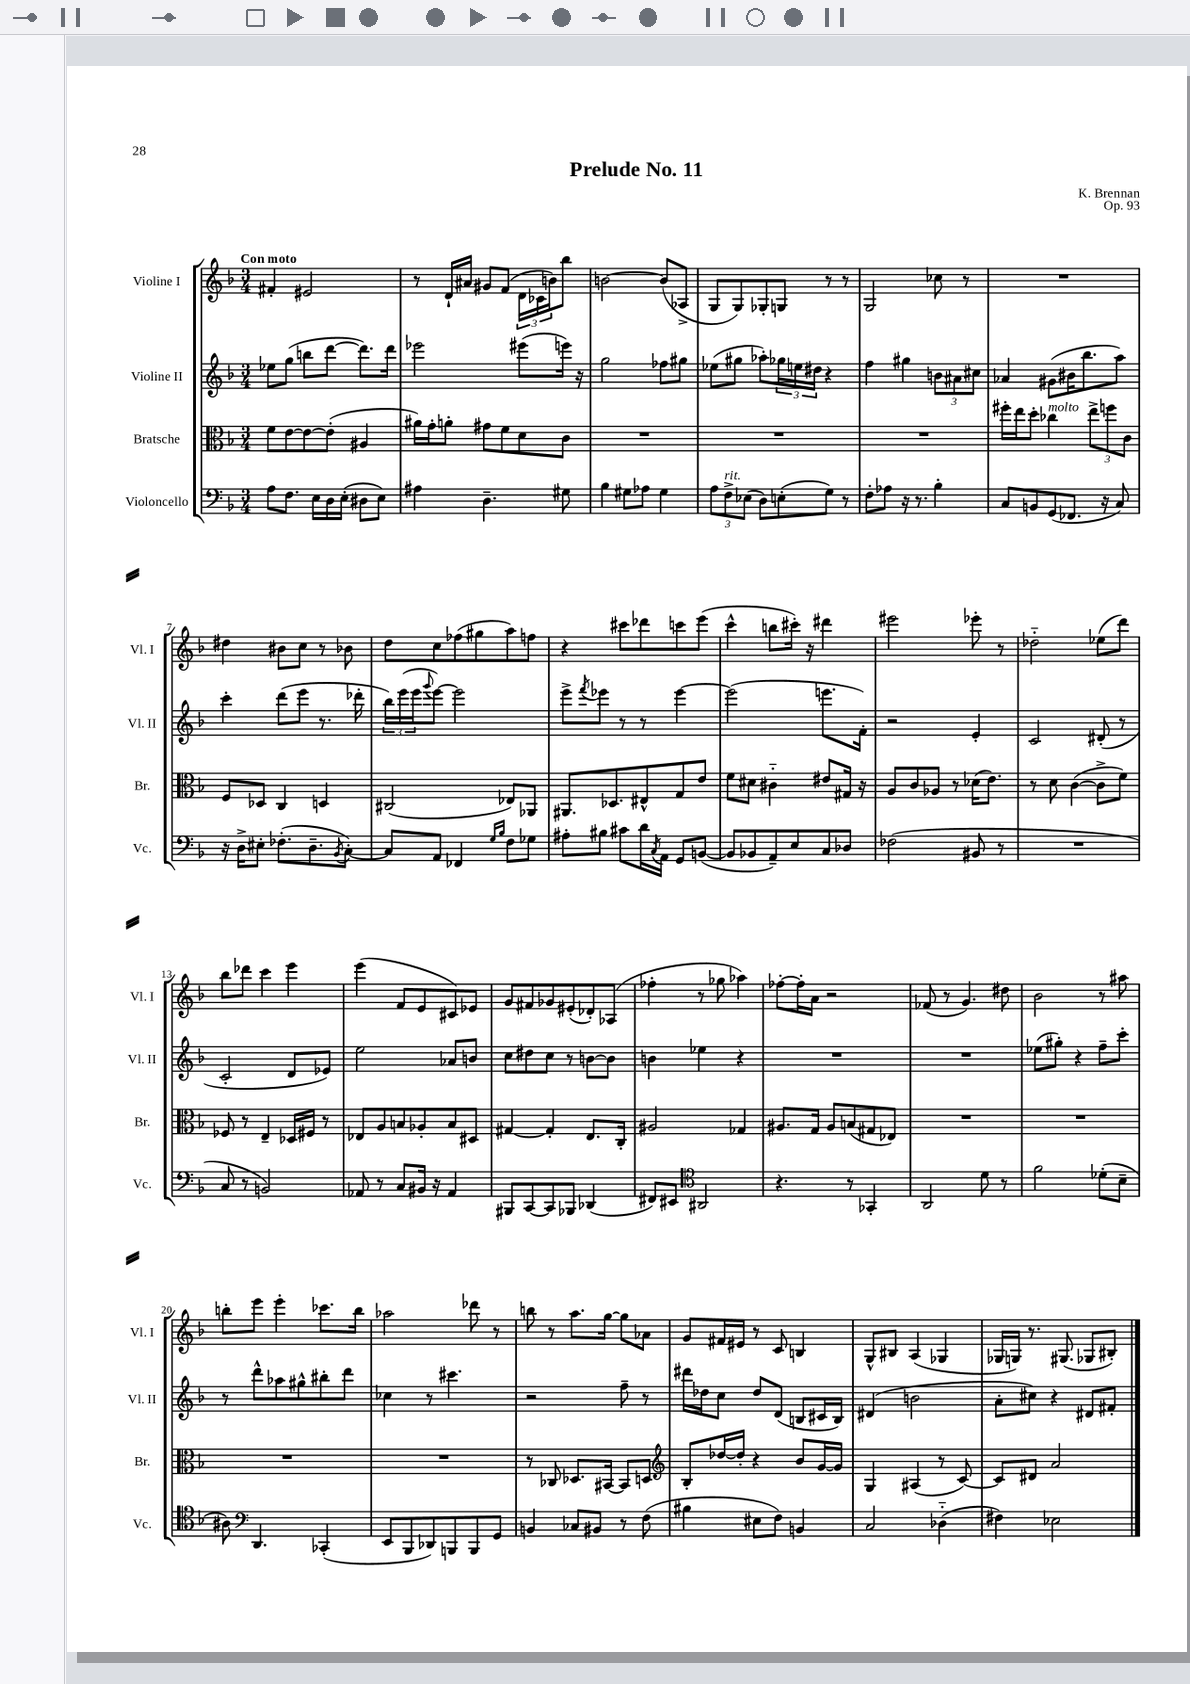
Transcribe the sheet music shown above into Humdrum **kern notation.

**kern	**kern	**kern	**kern
*staff4	*staff3	*staff2	*staff1
*clefF4	*clefC3	*clefG2	*clefG2
*k[b-]	*k[b-]	*k[b-]	*k[b-]
*M3/4	*M3/4	*M3/4	*M3/4
8A	8f	8ee-	4f#'
8.F	[8e	(8gg	.
.	8e_	8bb	2e#
16E	.	.	.
16D	(8e']	[8ddd	.
(16E'	.	.	.
8D#	4A#	8.ddd])	.
8E)	.	.	.
.	.	16ddd	.
=	=	=	=
4A#	16a#)	2eee-	8r
.	16g'	.	.
.	8a'	.	16d`
.	.	.	16a#
4.D~	8g#	.	8g#
.	8f	.	(8f
.	8d	(8eee#	24d
.	.	.	24c-
.	.	.	24b)
8G#	8c	16eee)	8bb-
.	.	16r	.
=	=	=	=
4B-	2.r	2gg	[2b
8G#	.	.	.
8A-	.	.	.
4G#	.	8ff-	(8b]
.	.	8gg#	8A-^
=	=	=	=
12A	2.r	(8ee-	8G
12F^	.	.	.
.	.	8gg#	8G)
(12E-	.	.	.
8D)	.	8aa-')	8G-'
(8E'	.	24gg-	8G
.	.	24ee	.
.	.	24dd#	.
8G)	.	4r	8r
8r	.	.	8r
=	=	=	=
8F'	2.r	4ff	2G
8A-	.	.	.
16r	.	4gg#	.
8.r	.	.	.
4B-'	.	12b	8cc-
.	.	12a#	.
.	.	.	8r
.	.	12cc#	.
=	=	=	=
8C	16ff#'	4a-	2.r
.	16ee	.	.
8BB	8dd'	.	.
(8GG	4cc-	(8g#	.
8.FF-	.	16b#	.
.	.	8.bb-	.
.	12ee^	.	.
16r	.	.	.
.	12ff	.	.
8C)	.	8aa)	.
.	12c	.	.
=	=	=	=
16r	8F	4ccc'	4dd#
16D^	.	.	.
8E#'	8D-	.	.
(8.F-'	4C	(8ddd	8b#
.	.	8eee	8cc
8.D~	.	.	.
.	4D	8.r	8r
8qBB-	.	.	.
[8C')	.	.	8b-
.	.	16ddd-'	.
=	=	=	=
8C]	(2C#	24bb-)	8dd
.	.	(24eee	.
.	.	24eee	.
.	.	8qqggg	.
8AA	.	[8eee)	8cc
4FF-	.	2eee]	(8ff-
.	.	.	8gg#
16qqG	.	.	.
16qqB-	.	.	.
8F	8E-)	.	8aa)
8G-	8AA-	.	8ff
=	=	=	=
8A#'	8.AA#	8eee^	4r
.	.	8qfff	.
8B#	.	8eee-	.
.	8.D-	.	.
8c#	.	8r	8ccc#
16d	8E#^^	8r	8ddd-
8qC	.	.	.
16AA	.	.	.
8GG	8G	[4eee-	8ccc
([8BB	8e	.	(8eee
=	=	=	=
8BB]	8f	(2eee-]	4ccc^^
8BB-	8d#	.	.
8AA~)	4c#'~	.	8bb
8E	.	.	16ccc#')
.	.	.	16r
8C	8e#	8.eee	4ddd#
8D-	16G#	.	.
.	16r	16f')	.
=	=	=	=
(2F-	8A	2r	2eee#
.	8c	.	.
.	8A-	.	.
.	8r	.	.
8BB#	(16d-	4e'	8eee-'
.	8.e)	.	.
8r	.	.	8r
=	=	=	=
2.r	8r	2c	2dd-'~
.	8d	.	.
.	([4c	.	.
.	8c^]	(8d#'	(8ee-
.	8f)	8r	8ddd)
=	=	=	=
8C	8F-	2c'	8bb-
8r	8r	.	8ddd-
2BB)	4E~	.	4ccc
.	16D-	8d	4eee
.	16F#	.	.
.	8r	8e-)	.
=	=	=	=
8AA-	8E-	2ee	(4eee
8r	8A	.	.
8C	8B	.	8f
16BB#	8A-'	.	8e
16r	.	.	.
4AA-	8B	8a-	8c#)
.	8D#	8b	8e-
=	=	=	=
8BBB#	[4G#	8cc	8g
[8CC	.	8dd#	8f#
8CC]	4G#']	8cc	8g-
8BBB-	.	8r	(8e#'
(4DD-	8.E	[8b	8d-')
.	.	8b]	(8A-
.	16C'	.	.
=	=	=	=
8FF#)	2A#	4b	4ff-'
8EE#	.	.	.
*clefC4	*	*	*
2AA#	.	4ee-	8r
.	.	.	8gg-
.	4G-	4r	4aa-)
=	=	=	=
4.r	8.A#	2.r	[8ff-'
.	.	.	16ff-']
.	16G	.	16a
.	8A#	.	2r
8r	(8B	.	.
4GG-'	8G#	.	.
.	8E-)	.	.
=	=	=	=
2AA	2.r	2.r	(8f-
.	.	.	8r
.	.	.	4.g)
8d	.	.	.
8r	.	.	8dd#
=	=	=	=
2f	2.r	(8ee-	2b-
.	.	8gg#')	.
.	.	4r	.
(8d-'	.	8ff~	8r
8B-~	.	8ccc'	8aa#
=	=	=	=
8A#)	2.r	8r	8bb'
*clefF4	*	*	*
4.DD	.	8ddd^^	8eee
.	.	8aa-	4eee'
.	.	8gg#^^	.
(4CC-'	.	8bb#'	8.ccc-
.	.	8ddd	.
.	.	.	16bb
=	=	=	=
8EE	2.r	4cc-	2aa-
8BBB-	.	.	.
8DD-)	.	8r	.
8BBB	.	4.ccc#	.
8BBB	.	.	8ddd-
8GG	.	.	8r
=	=	=	=
4BB	8r	2r	8bb
.	8C-	.	8r
8C-	8.D-	.	8.aa
8BB#	.	.	.
.	[16BB#	.	[16gg
8r	8BB#]	8ff~	8gg]
(8F	8D	8r	8a-
=	=	=	=
*	*clefG2	*	*
4B#	8B-'	16ddd#	8g
.	.	16dd-	.
.	[16dd-	8cc	16f#
.	16dd-']	.	16e#
8E#	4r	8dd-	8r
8F)	.	(8d	8c
4BB	8b-	8B	4B
.	[16g	16c#	.
.	16g]	16B)	.
=	=	=	=
2C	4G	(4d#	8G^^
.	.	.	8B#
.	(4A#	2b	(4A
(4D-'~	8r	.	4G-
.	[8c)	.	.
=	=	=	=
4F#)	8c]	8a'	16G-
.	.	.	16G)
.	8d#	8cc#)	8.r
2E-	2a	4r	.
.	.	.	(8.G#
.	.	8d#	8G-
.	.	8f#'	8B#')
==	==	==	==
*-	*-	*-	*-
